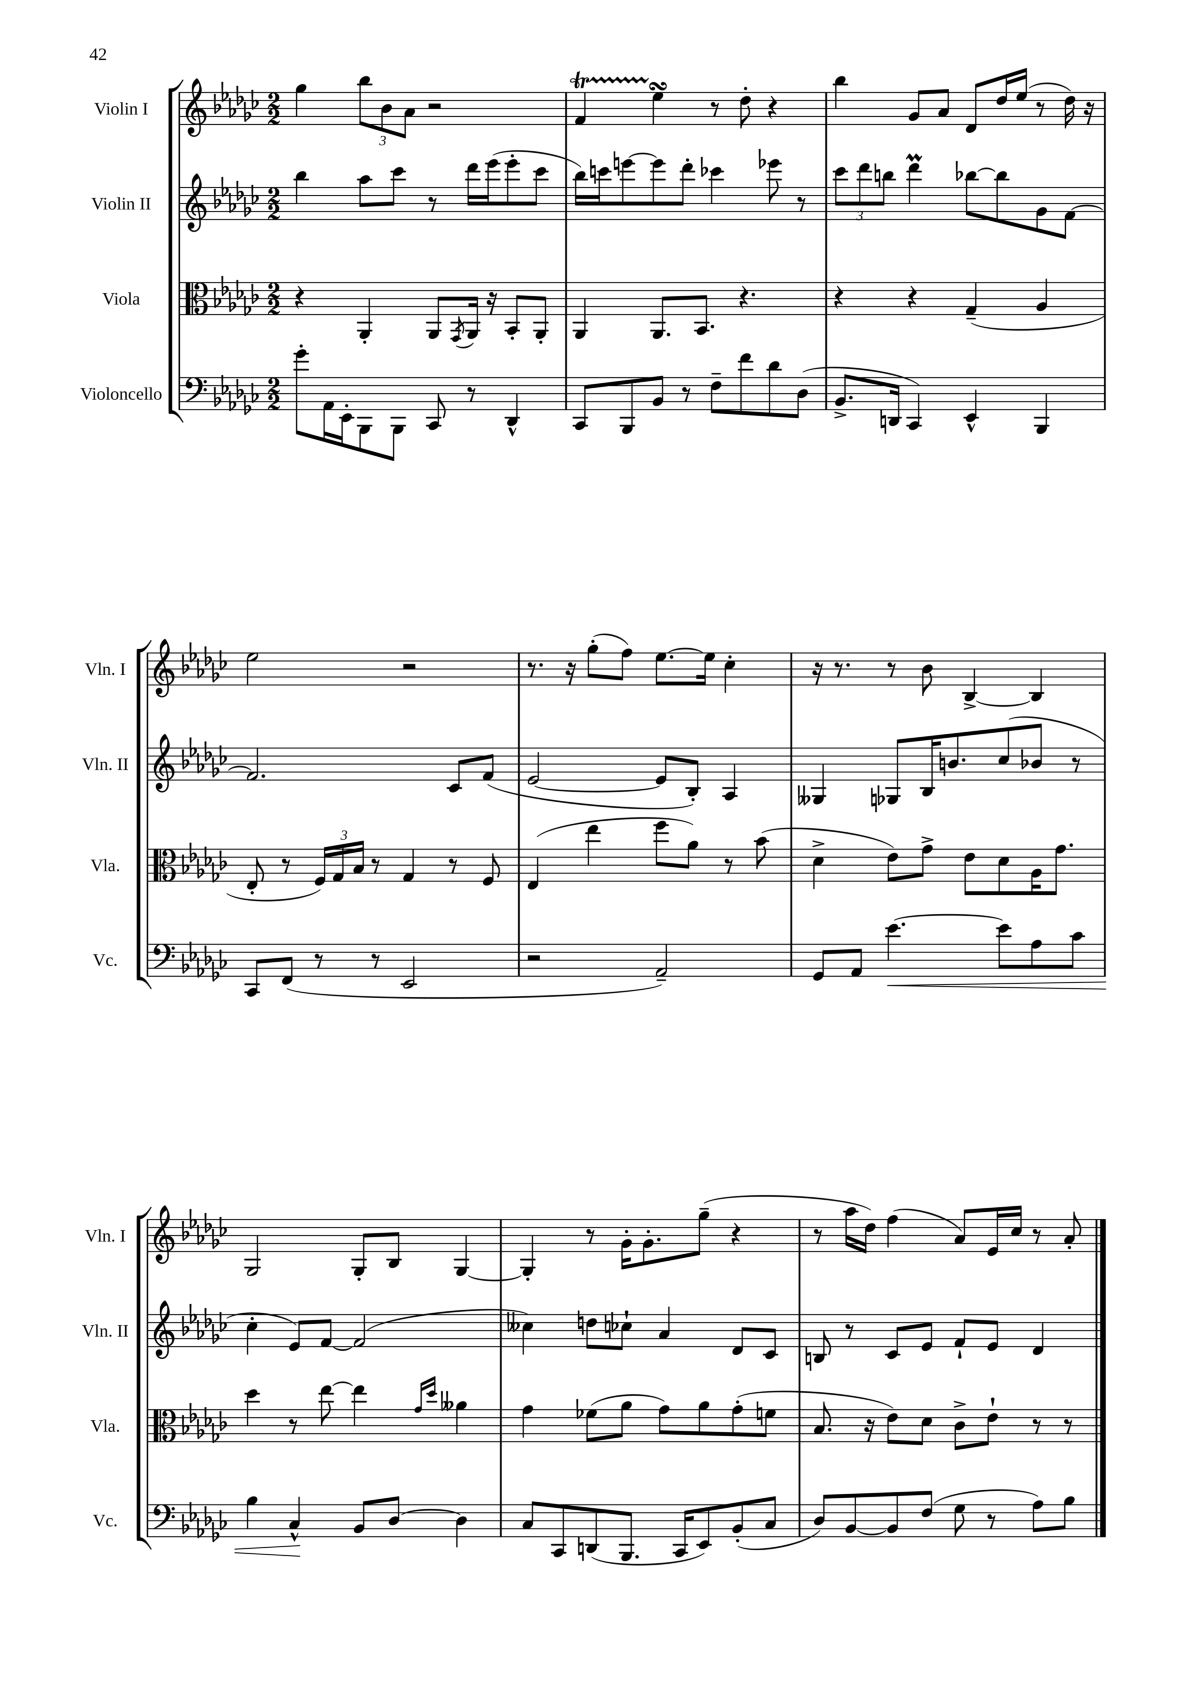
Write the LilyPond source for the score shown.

<<
\new StaffGroup <<
\new Staff = "s0" \with { instrumentName = "Violin I" shortInstrumentName = "Vln. I" } {
    \clef treble \key ges \major \numericTimeSignature \time 2/2
    ges''4 \tuplet 3/2 { bes''8 bes'8 aes'8 } r2 |
    f'4\startTrillSpan ees''4\turn\stopTrillSpan r8 des''8-. r4 |
    bes''4 ges'8 aes'8 des'8 des''16 ees''16( r8 des''16) r16 |
    ees''2 r2 |
    r8. r16 ges''8-.( f''8) ees''8.~ ees''16 ces''4-. |
    r16 r8. r8 bes'8 bes4~-> bes4 |
    ges2 ges8-. bes8 ges4~ |
    ges4-. r8 ges'16-. ges'8.-. ges''8--( r4 |
    r8 aes''16 des''16) f''4( aes'8) ees'16 ces''16 r8 aes'8-. \bar "|." |
}
\new Staff = "s1" \with { instrumentName = "Violin II" shortInstrumentName = "Vln. II" } {
    \clef treble \key ges \major \numericTimeSignature \time 2/2
    bes''4 aes''8 ces'''8 r8 des'''16 ees'''16( ees'''8-. ces'''8 |
    bes''16) c'''16 e'''8~ e'''8 des'''8-. ces'''4 ees'''8 r8 |
    \tuplet 3/2 { ces'''8 des'''8 b''8 } des'''4\prall bes''8~ bes''8 ges'8 f'8~ |
    f'2. ces'8 f'8( |
    ees'2~ ees'8 bes8-.) aes4 |
    geses4 ges8 bes16 b'8. ces''8( bes'8 r8 |
    ces''4-. ees'8) f'8~ f'2( |
    ceses''4) d''8 ces''8-! aes'4 des'8 ces'8 |
    b8 r8 ces'8 ees'8 f'8-! ees'8 des'4 \bar "|." |
}
\new Staff = "s2" \with { instrumentName = "Viola" shortInstrumentName = "Vla." } {
    \clef alto \key ges \major \numericTimeSignature \time 2/2
    r4 aes,4-. aes,8 \acciaccatura { ges,8 } aes,16 r16 bes,8-. aes,8-. |
    aes,4 aes,8. bes,8. r4. |
    r4 r4 ges4--( aes4 |
    ees8-. r8 \tuplet 3/2 { f16) ges16 bes16 } r8 ges4 r8 f8 |
    ees4( ees''4 f''8 aes'8) r8 bes'8( |
    des'4-> ees'8) ges'8-> ees'8 des'8 aes16 ges'8. |
    des''4 r8 ees''8~ ees''4 \grace { ges'16 des''16 } aeses'4 |
    ges'4 fes'8( aes'8 ges'8) aes'8 ges'8-.( f'8 |
    bes8. r16 ees'8) des'8 ces'8-> ees'8-! r8 r8 \bar "|." |
}
\new Staff = "s3" \with { instrumentName = "Violoncello" shortInstrumentName = "Vc." } {
    \clef bass \key ges \major \numericTimeSignature \time 2/2
    ges'8-. aes,16 ees,16-. bes,,8 bes,,8 ces,8 r8 des,4-^ |
    ces,8 bes,,8 bes,8 r8 f8-- f'8 des'8 des8( |
    bes,8.-> d,16 ces,4) ees,4-^ bes,,4 |
    ces,8 f,8( r8 r8 ees,2 |
    r2 aes,2--) |
    ges,8 aes,8 ees'4.~\< ees'8 aes8 ces'8 |
    bes4 ces4-^\! bes,8 des8~ des4 |
    ces8 ces,8 d,8( bes,,8. ces,16 ees,8) bes,8-.( ces8 |
    des8) bes,8~ bes,8 f8( ges8 r8 aes8) bes8 \bar "|." |
}
>>
>>
\layout { \context { \Score \remove "Bar_number_engraver" } }
